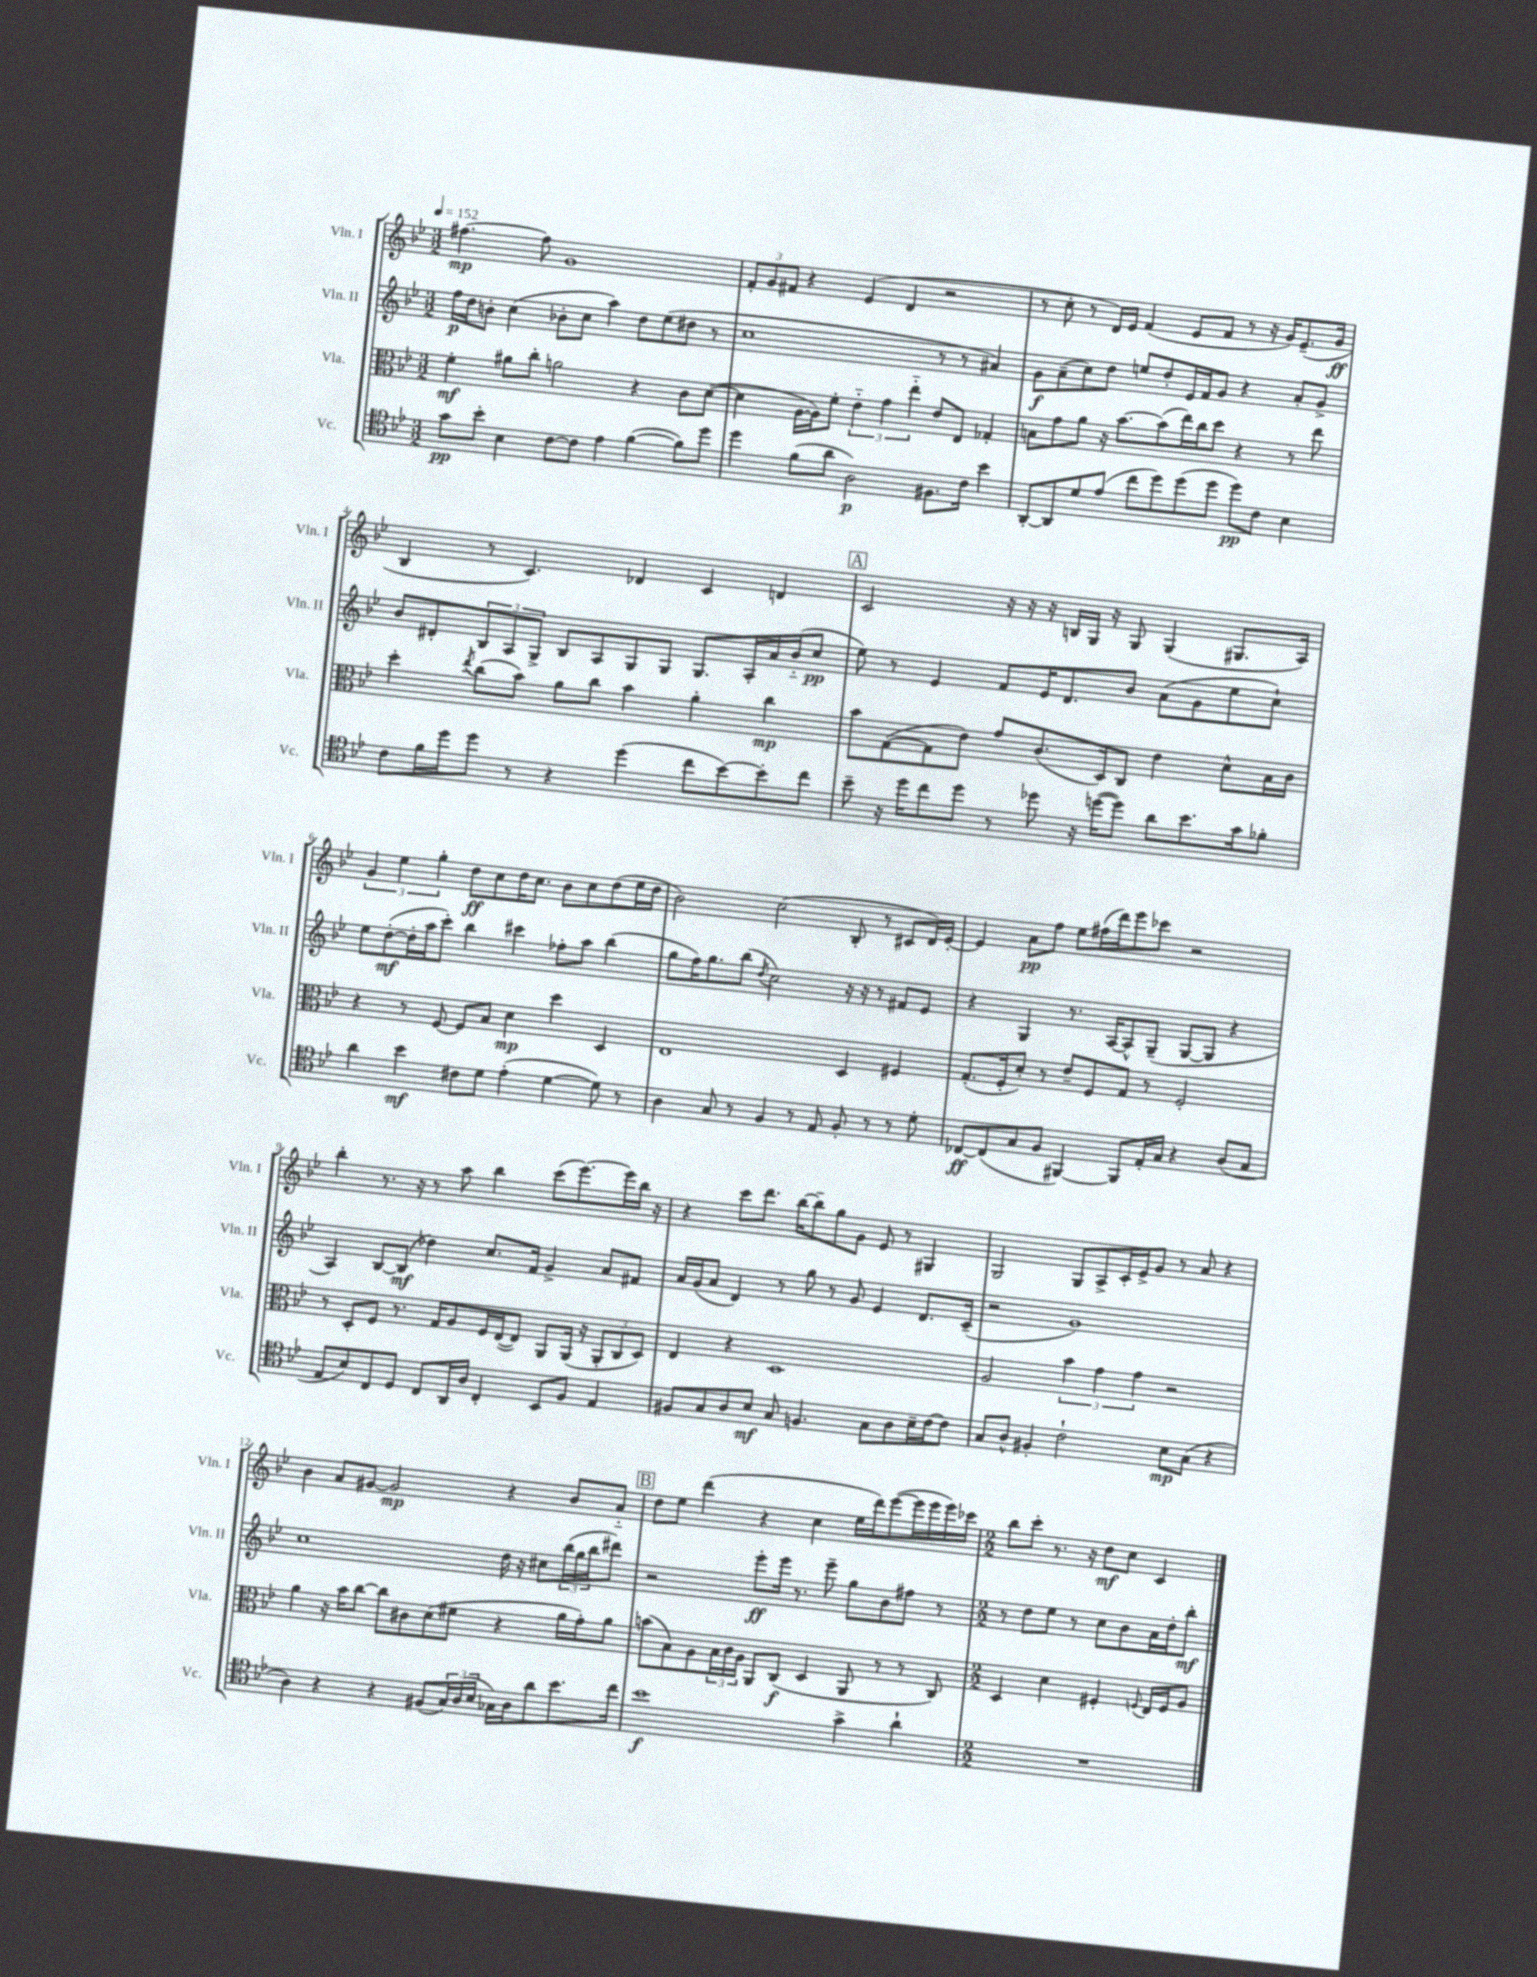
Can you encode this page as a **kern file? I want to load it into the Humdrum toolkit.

**kern	**kern	**kern	**kern
*staff4	*staff3	*staff2	*staff1
*clefC4	*clefC3	*clefG2	*clefG2
*k[b-e-]	*k[b-e-]	*k[b-e-]	*k[b-e-]
*M3/2	*M3/2	*M3/2	*M3/2
*MM152	*MM152	*MM152	*MM152
8g\L	4f'\	16ff\LL	[4.ff#\
.	.	16dd\J	.
8b-'\J	.	8b'\J	.
4B-\	8a#\L	(4cc\	.
.	8cc'\J	.	8ff#\]
[8c\L	2a\	8b-'\L	1g
8c\]J	.	8cc\J	.
4e-\	.	4aa\)	.
([4f\	4r	8dd\L	.
.	.	(8ee-\	.
8f\]L)	8c\L	8dd#\J	.
8dd\J	([8d\J	8r	.
=	=	=	=
4dd\	4d\]	1cc	12f'/L
.	.	.	12g/
.	.	.	12f#/J
(8f\L	[16A\LL	.	4r
.	16A\]J)	.	.
8a\J	8f'\J	.	.
2A\)	6e-'~\	.	(4e-/
.	6g\	.	.
.	.	.	4d/
.	6ee-'~\	.	.
8.F#\L	8e-/L	8r	2r
.	8E-/J	8r	.
16c\Jk	.	.	.
4b-\	4G-'/	4a#/)	.
=	=	=	=
[8AA'/L	8B\L	8g\L	8r
8AA/]	8g\	(8a~\	8cc'\
8d/	8a\J	8cc\)	8r
(8e-/J	16r	8dd\J	16d/LL)
.	[8.b-\L	.	16e-/JJ
8cc\L	.	8ee/L	(4f/
8dd\)	(8b-\]	8dd'/	.
(8dd\	16ee-\L)	16e-/L	8e-/L
.	16cc\J	16f/J	.
8dd\J	8dd\J	8g/J	8f/J
8dd\L)	4r	4r	8r
8c\J	.	.	16r
.	.	.	16g/LK)
4B-\	8r	8a'/L	(8.e-~/
.	8ee-\	8g^/J	.
.	.	.	16g/Jk
=	=	=	=
8c\L	4dd'\	8b-/L	4B-/
16f\L	.	8d#'/	.
16dd\J	.	.	.
.	8qee-/	.	.
8dd\J	(8cc\L	12B-/	8r
.	.	12A/	.
8r	8b-\J)	.	4.c/)
.	.	12G^/J	.
4r	8a\L	8B-/L	.
.	8cc\J	8A/	.
(4dd\	4b-\	8G/	4d-/
.	.	8G/J	.
8cc\L	4a'\	8.G/L	4c/
[8b-\)	.	.	.
.	.	16A'/L	.
8b-'\]	4cc\	16a/	4d/
.	.	(16b-'~/J	.
8cc\J	.	8cc/J	.
=	=	=	=
8b-~\	8b-\L	8ee-\)	2c/
16r	([8G\	8r	.
16dd\LK	.	.	.
8cc\	8G\]	4e-/	.
8dd\J	8e-\J)	.	.
8r	8g/L	8f/L	16r
.	.	.	16r
8dd-\	(8.c/	16e-/K	16r
.	.	8.d/	16B/LL
16r	.	.	16G/JJ
([16dd\LK	16D/k)	.	16r
8dd\]J)	8C/J	8b-/J	8G/
8a\L	4e-\	(8a\L	(4G/
8.b-\	.	8g\	.
.	8d^^\L	8ee-\	8.G#/L
16g\k	.	.	.
8f-'\J	16B-\L	8cc`\J)	.
.	16c\JJ	.	16A/Jk)
=	=	=	=
4a\	4r	8ee-\L	6g/
.	.	([8dd'\	.
.	.	.	6ee-\
4b-\	8r	16dd'\]L	.
.	.	16aa\J	.
.	.	.	6gg'\
.	[8F/	8ccc'\J)	.
8c#\L	8F/]L	4bb-\	8dd\L
8d\J	8B-/J	.	8cc\
(4e-'\	4d\	4ccc#\	16dd\K
.	.	.	8.cc\J
[4d\	4dd\	8ff-'\L	8b-\L
.	.	8aa\J	8cc\
8d\])	4D/	(4bb-\	(8dd\
8r	.	.	16ee-\L
.	.	.	16dd\JJ
=	=	=	=
4A\	1E-	8gg\L	2b-\)
.	.	16ff\K)	.
.	.	8.gg\	.
8G/	.	.	.
8r	.	(8bb-\J	.
.	.	8qdd/	.
4F/	.	2cc\)	(2cc\
8r	.	.	.
8E-/	.	.	.
8F'/	4D/	16r	8B-'/
.	.	16r	.
8r	.	8r	8r
8r	4F#/	8f#/L	8c#/L
8d'\	.	8e-/J	16d/L)
.	.	.	[16e-'/JJ
=	=	=	=
[8C-/L	(8.G'/L	4r	4e-/]
(8C-/]	.	.	.
.	16F'/k	.	.
8G/	8d'/J)	4G/	8a\L
8F/J	8r	.	8ff\J
[4FF#/)	8e-~/L	8.r	8ee-\L
.	8F/	.	(16ff#\L
.	.	[16A/LK	16ddd\J)
8FF#/]L	8G/J	8A^^/]	8eee-\
16E-'/L	8r	(8G~/J	8ccc-\J
16G/JJ	.	.	.
4r	2F'/	[8G/L	2r
.	.	8G/]J	.
(8A/L	.	4r	.
8G/J	.	.	.
=	=	=	=
8E-/L	8r	4A/)	4bb-'\
8B-/)	8D'/L	.	.
8C/	8F/J	[8B-/L	8.r
8D/J	8.r	(8B-/]J	.
.	.	.	16r
8C/L	.	4dd-\)	8r
.	16G/LK	.	.
16AA/L	8A/	.	8aa\
16A/JJ	.	.	.
4C'/	16F/L	8.cc/L	4bb-\
.	([16E-/J	.	.
.	8E-/]J)	.	.
.	.	16f/Jk	.
8BB-/L	8AA/L	4g^/	(8ccc\L
8F/J	(16AA/Jk	.	[8.eee-\)
.	16r	.	.
4E-/	12AA'/L	8a/L	.
.	.	.	16eee-\]L
.	12C/	.	.
.	.	8f#/J	16bb-\JJ
.	12D/J)	.	.
.	.	.	16r
=	=	=	=
8F#/L	4E-/	16a/LL	4r
.	.	(16g/J	.
8G/	.	8a/J	.
8A/	4r	4d/)	8ccc\L
8B-/J	.	.	8.ddd\J
8G/	1D	8r	.
.	.	.	[16bb-\LK
4.F/	.	8gg\	8bb-~\]
.	.	8r	8gg\
.	.	8g/	8g\J
8G\L	.	4e-/	8e-/
8A\	.	.	8r
16B-~\L	.	8.d/L	4G#/
[16c\J	.	.	.
8c\]J	.	.	.
.	.	(16c~/Jk	.
=	=	=	=
8G/L	2A/	2r	2G/
8A^^/J	.	.	.
4F#'/	.	.	.
2c`\	6b-\	1g)	8G/L
.	.	.	8A^/
.	6g\	.	.
.	.	.	16c'/L
.	.	.	16e-^/J
.	6g\	.	.
.	.	.	8g/J
8B-\L	2r	.	8r
(8G\J	.	.	8a/
4r	.	.	4r
=	=	=	=
4A\)	4a\	1cc	4b-\
4r	16r	.	8a/L
.	16b-\LK	.	.
.	[8cc\J	.	[8g#/J
4r	8cc\]L	.	2g#/]
.	8c#\	.	.
(8F#/L	(8d\	.	.
24G/L)	8f#\J	.	.
(24A/	.	.	.
24B-/JJ	.	.	.
16G-\LL)	4r	16dd\	4r
16A\J	.	16r	.
8a\	.	8cc#\L	.
8.b-\	16a\LL	(24bb-\L	8b-/L
.	.	24gg\	.
.	16g'\J)	.	.
.	.	24bb-\J	.
.	8a\J	8ddd#\J)	8a'~/J
16cc\Jk	.	.	.
=	=	=	=
1b-	(8b\L	2r	8dd\L
.	8B-\)	.	8ee-\J
.	8A\	.	(4ddd\
.	24B-\L	.	.
.	24c\	.	.
.	24A\JJ	.	.
.	8AA/L	8eee-'\L	4r
.	(8C/J	16eee-\Jk	.
.	.	8.r	.
.	4D/	.	4cc\
.	.	8eee-~\	.
4g^\	8AA/	8gg\L	16ee-\LL
.	.	.	16ddd\J)
.	8r	8b-\	([8eee-\
4a`\	8r	8ff#\J	16eee-\]L
.	.	.	16eee-\
.	8C/)	8r	16eee-\)
.	.	.	16ccc-\JJ
=	=	=	=
*M2/2	*M2/2	*M2/2	*M2/2
1r	4D/	8r	8bb-\L
.	.	8dd\L	8ccc'\J
.	4d\	8ee-\J	8.r
.	.	8r	.
.	.	.	16r
.	4F#'/	8cc\L	8dd\L
.	.	8b-\	8cc\J
.	8qqF/	.	.
.	16E-/LL	16a\L	4c/
.	16F/J	16dd'\J	.
.	8A/J	8bb-'\J	.
==	==	==	==
*-	*-	*-	*-
